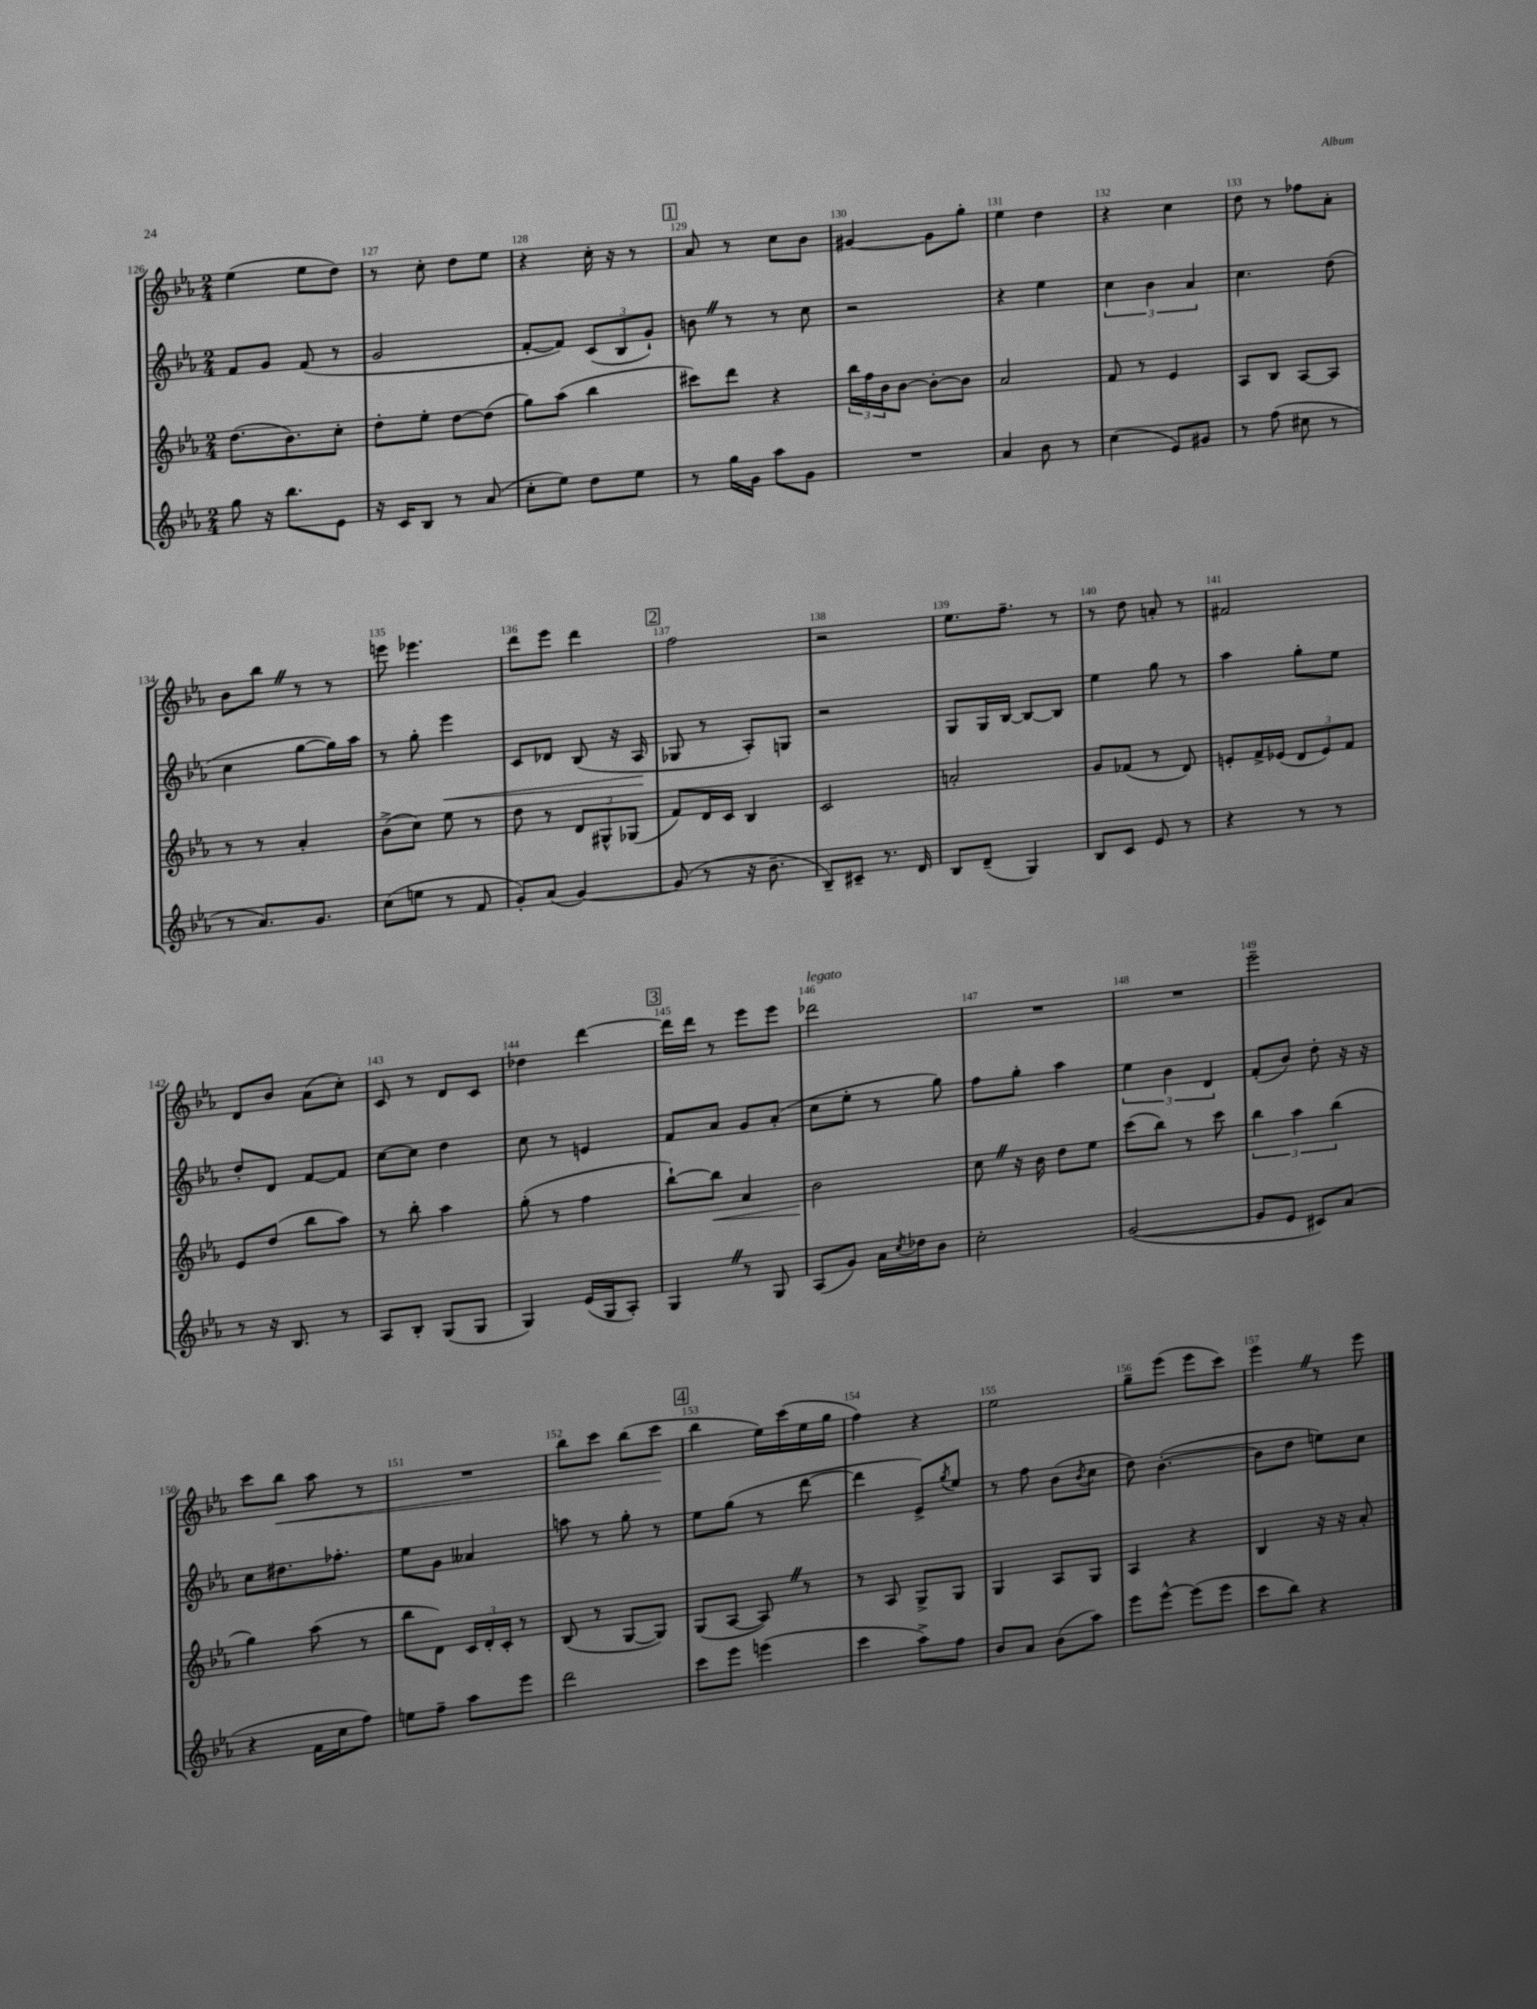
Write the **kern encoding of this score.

**kern	**kern	**dynam	**kern	**dynam	**kern	**dynam
*part4	*part3	*part3	*part2	*part2	*part1	*part1
*staff4	*staff3	*staff3	*staff2	*staff2	*staff1	*staff1
*clefG2	*clefG2	*	*clefG2	*	*clefG2	*
*k[b-e-a-]	*k[b-e-a-]	*	*k[b-e-a-]	*	*k[b-e-a-]	*
*M2/4	*M2/4	*	*M2/4	*	*M2/4	*
=126	=126	=126	=126	=126	=126	=126
8gg\	(8.dd\L	.	8f/L	.	(4ee-\	.
16r	.	.	8g/J	.	.	.
8.bb-\L	8.b-\)	.	.	.	.	.
.	.	.	(8f/	.	8ee-\L	.
8e-\J	8cc'\J	.	8r	.	8dd\J)	.
=127	=127	=127	=127	=127	=127	=127
16r	8dd'\L	.	2g/	.	8r	.
16c/KL	.	.	.	.	.	.
8B-/J	8ee-'\J	.	.	.	8cc'\	.
8r	[8dd\L	.	.	.	8dd\L	.
(8a-/	(8dd\J]	.	.	.	8ee-\J	.
=128	=128	=128	=128	=128	=128	=128
8cc'\L	8gg\L)	.	[8f'/L	.	4r	.
8ee-\J)	(8aa-\J	.	8f/J])	.	.	.
8dd\L	4bb-\	.	(12c/L	.	16cc'\	.
.	.	.	.	.	16r	.
.	.	.	12B-/	.	.	.
8ee-\J	.	.	.	.	8r	.
.	.	.	12g`/J)	.	.	.
!!LO:REH:place=s1:t=1
=129	=129	=129	=129	=129	=129	=129
8r	8ccc#X\L)	.	8bnZ\	.	8a-/	.
16gg\LL	8ddd\J	.	8r	.	8r	.
16g\JJ	.	.	.	.	.	.
8aa-\L	4r	.	8r	.	8cc\L	.
8g\J	.	.	8cc\	.	8b-\J	.
=130	=130	=130	=130	=130	=130	=130
2r	24bb-\LL	.	2r	.	[4g#X/	.
.	24ff\	.	.	.	.	.
.	24b-\J	.	.	.	.	.
.	[8b-\J	.	.	.	.	.
.	8b-'\L_	.	.	.	8g#\L]	.
.	8b-\J]	.	.	.	8gg'\J	.
=131	=131	=131	=131	=131	=131	=131
4a-/	2a-/	.	4r	.	4ee-\	.
8b-\	.	.	4ee-\	.	4dd\	.
8r	.	.	.	.	.	.
=132	=132	=132	=132	=132	=132	=132
(4cc\	8f/	.	6cc\	.	4r	.
.	8r	.	.	.	.	.
.	.	.	6b-\	.	.	.
8e-/L)	4e-/	.	.	.	4cc\	.
.	.	.	6a-/	.	.	.
8g#X/J	.	.	.	.	.	.
=133	=133	=133	=133	=133	=133	=133
8r	8A-/L	.	4.cc\	.	8dd\	.
(8ff\	8B-/J	.	.	.	8r	.
8cc#X\	[8A-/L	.	.	.	8ff-X\L	.
8r	8A-/J]	.	(8dd\	.	8a-'\J	.
!!LO:LB:g=z
=134	=134	=134	=134	=134	=134	=134
8r	8r	.	4cc\	.	8b-\L	.
8.a-/L)	8r	.	.	.	8bb-Z\J	.
.	4a-'/	.	[8gg\L	.	8r	.
8.g/J	.	.	.	.	.	.
.	.	.	16gg\L])	.	8r	.
.	.	.	16aa-\JJ	.	.	.
=135	=135	=135	=135	=135	=135	=135
(8cc\L	(8b-^\L	.	8r	.	8eeen\	.
8een\J	8cc\J)	.	8gg'\	.	4.eee-X\	.
!	!	!	!	!LO:HP:b	!	!
8r	8ee-\	.	4eee-\	<	.	.
8f/	8r	.	.	.	.	.
=136	=136	=136	=136	=136	=136	=136
8g'/L)	8dd\	.	8c/L	.	8ddd\L	.
(8a-/J	8r	.	8d-X/J	.	8eee-\J	.
[4g/)	12d/L	.	(8B-/	.	4ddd\	.
.	12G#X^^/	.	.	.	.	.
.	.	.	16r	.	.	.
.	(12G-X/J	.	.	.	.	.
.	.	.	16A-/	.	.	.
.	.	.	.	[	.	.
!!LO:REH:place=s1:t=2
=137	=137	=137	=137	=137	=137	=137
(8g/]	8f/L)	.	8G-X/	.	2ff\	.
8r	16d/L	.	8r	.	.	.
.	16c/JJ	.	.	.	.	.
16r	4B-/	.	8A-'/L)	.	.	.
8.b-~\	.	.	.	.	.	.
.	.	.	8Gn/J	.	.	.
=138	=138	=138	=138	=138	=138	=138
8B-~/L)	2c/	.	2r	.	2r	.
8c#X~/J	.	.	.	.	.	.
8.r	.	.	.	.	.	.
16d/	.	.	.	.	.	.
=139	=139	=139	=139	=139	=139	=139
8B-/L	2an'/	.	8G/L	.	8.ee-\L	.
(8d~/J	.	.	16G/L	.	.	.
.	.	.	[16B-/JJ	.	8.ff~\J	.
4G/)	.	.	8B-/L_	.	.	.
.	.	.	8B-/J]	.	8r	.
=140	=140	=140	=140	=140	=140	=140
8B-/L	8g/L	.	4ee-\	.	8r	.
8c/J	(8f-X/J	.	.	.	8dd\	.
8e-/	8r	.	8gg\	.	8an'/	.
8r	8d/)	.	8r	.	8r	.
=141	=141	=141	=141	=141	=141	=141
4r	8en'/L	.	4aa-\	.	2f#X/	.
.	16f^/L	.	.	.	.	.
.	(16e-X/JJ	.	.	.	.	.
8r	12d/L	.	8gg'\L	.	.	.
.	12e-/)	.	.	.	.	.
8r	.	.	8ee-\J	.	.	.
.	12f/J	.	.	.	.	.
!!LO:LB:g=z
=142	=142	=142	=142	=142	=142	=142
8r	8e-/L	.	8dd'/L	.	8d/L	.
16r	(8dd/J	.	8d/J	.	8b-/J	.
8.B-/	.	.	.	.	.	.
.	8bb-\L	.	[8f/L	.	(8a-\L	.
8r	8aa-\J)	.	8f/J]	.	8cc'\J)	.
=143	=143	=143	=143	=143	=143	=143
8A-/L	8r	.	[8cc\L	.	8c/	.
8B-'/J	8bb-'\	.	8cc\J]	.	8r	.
(8G/L	4aa-\	.	4dd\	.	8d/L	.
8G/J	.	.	.	.	8c/J	.
=144	=144	=144	=144	=144	=144	=144
4G/)	(8gg'\	.	8cc\	.	4dd-X\	.
.	8r	.	8r	.	.	.
(16e-/LL	4ff\	.	4en/	.	[4ddd\	.
16G/J	.	.	.	.	.	.
8A-'/J)	.	.	.	.	.	.
!!LO:REH:place=s1:t=3
=145	=145	=145	=145	=145	=145	=145
4GZ/	[8bb-`\L)	.	8f/L	.	16ddd\LL]	.
.	.	.	.	.	16ddd\JJ	.
!	!	!LO:HP:b	!	!	!	!
.	8bb-\J]	<	8a-/J	.	8r	.
8r	4a-/	.	8g/L	.	8eee-\L	.
8G/	.	.	(8a-'/J	.	8eee-\J	.
=146	=146	=146	=146	=146	=146	=146
!	!	!	!	!	!LO:TX:a:i:t=legato	!
(8A-/L	2b-\	.	8cc\L	.	2ddd-X\	.
8g/J)	.	.	8ee-'\J	.	.	.
16a-\LL	.	.	8r	.	.	.
8qcc/	.	.	.	.	.	.
16dd-X\J	.	.	.	.	.	.
8b-\J	.	.	8gg\)	.	.	.
.	.	[	.	.	.	.
=147	=147	=147	=147	=147	=147	=147
2cc'\	8ccZ\	.	8ff\L	.	2r	.
.	16r	.	8gg'\J	.	.	.
.	16b-\	.	.	.	.	.
.	8dd\L	.	4aa-\	.	.	.
.	8ee-\J	.	.	.	.	.
=148	=148	=148	=148	=148	=148	=148
([2g/	(8ccc\L	.	6ee-\	.	2r	.
.	8bb-\J)	.	.	.	.	.
.	.	.	6b-\	.	.	.
.	8r	.	.	.	.	.
.	.	.	6d/	.	.	.
.	8ccc\	.	.	.	.	.
=149	=149	=149	=149	=149	=149	=149
8g/L]	6bb-\	.	(8f'/L	.	2eee-~\	.
8e-/J	.	.	8b-/J)	.	.	.
.	6aa-\	.	.	.	.	.
8c#X/L)	.	.	8dd'\	.	.	.
.	(6bb-\	.	.	.	.	.
(8a-/J	.	.	16r	.	.	.
.	.	.	16r	.	.	.
!!LO:LB:g=z
=150	=150	=150	=150	=150	=150	=150
4r	4gg\)	.	8cc\L	.	8ccc\L	.
!	!	!	!	!	!	!LO:HP:b
.	.	.	8.dd#X\	.	8bb-\J	<
16f\LL	(8aa-\	.	.	.	8aa-\	.
16cc\J	.	.	8.ff-X'\J	.	.	.
8ff\J)	8r	.	.	.	8r	.
=151	=151	=151	=151	=151	=151	=151
8een\L	8bb-\L	.	8ee-\L	.	2r	.
8ff~\J	8d\J)	.	8g\J	.	.	.
8aa-\L	24c/LL	.	4a--X/	.	.	.
.	24d'/	.	.	.	.	.
.	24c'/JJ	.	.	.	.	.
8eee-\J	8r	.	.	.	.	.
=152	=152	=152	=152	=152	=152	=152
2ddd\	(8B-/	.	8aan\	.	8bb-\L	.
.	8r	.	8r	.	8ccc\J	.
.	[8G/L	.	8gg'\	.	(8bb-\L	.
.	8G/J])	.	8r	.	8ccc\J	.
.	.	.	.	.	.	[
!!LO:REH:place=s1:t=4
=153	=153	=153	=153	=153	=153	=153
8ccc\L	(8G/L	.	8ee-\L	.	4bb-\	.
8eee-\J	[8A-/J	.	(8gg\J	.	.	.
(4eeen\	8A-Z/])	.	8r	.	16ee-\LL)	.
.	.	.	.	.	(16ccc\	.
.	8r	.	[8ddd\	.	16ee-\	.
.	.	.	.	.	16gg\JJ	.
=154	=154	=154	=154	=154	=154	=154
4ccc\	8r	.	4ddd\]	.	4ff\)	.
.	8A-/	.	.	.	.	.
8aa-^\L)	8G^/L	.	8e-^/L)	.	4r	.
.	.	.	8qgg/	.	.	.
8ff\J	8G/J	.	8ee-/J	.	.	.
=155	=155	=155	=155	=155	=155	=155
8b-/L	4G/	.	8r	.	2ee-\	.
8a-/J	.	.	8ff\	.	.	.
(8b-\L	8A-/L	.	(8b-\L	.	.	.
.	.	.	8qb-/	.	.	.
8aa-\J)	8G/J	.	8cc\J	.	.	.
=156	=156	=156	=156	=156	=156	=156
8eee-\L	4A-/	.	8dd\)	.	8gg~\L	.
[8eee-^^\J	.	.	([4.b-'\	.	(8eee-\J	.
(8eee-\L]	4r	.	.	.	8eee-\L	.
8eee-\J	.	.	.	.	8ccc\J)	.
=157	=157	=157	=157	=157	=157	=157
8ccc\L	4B-/	.	8b-\L]	.	4eee-Z\	.
8bb-\J)	.	.	8dd\J	.	.	.
4r	16r	.	8een\L)	.	8r	.
.	16r	.	.	.	.	.
.	8a-'/	.	8cc\J	.	8eee-\	.
==	==	==	==	==	==	==
*-	*-	*-	*-	*-	*-	*-
